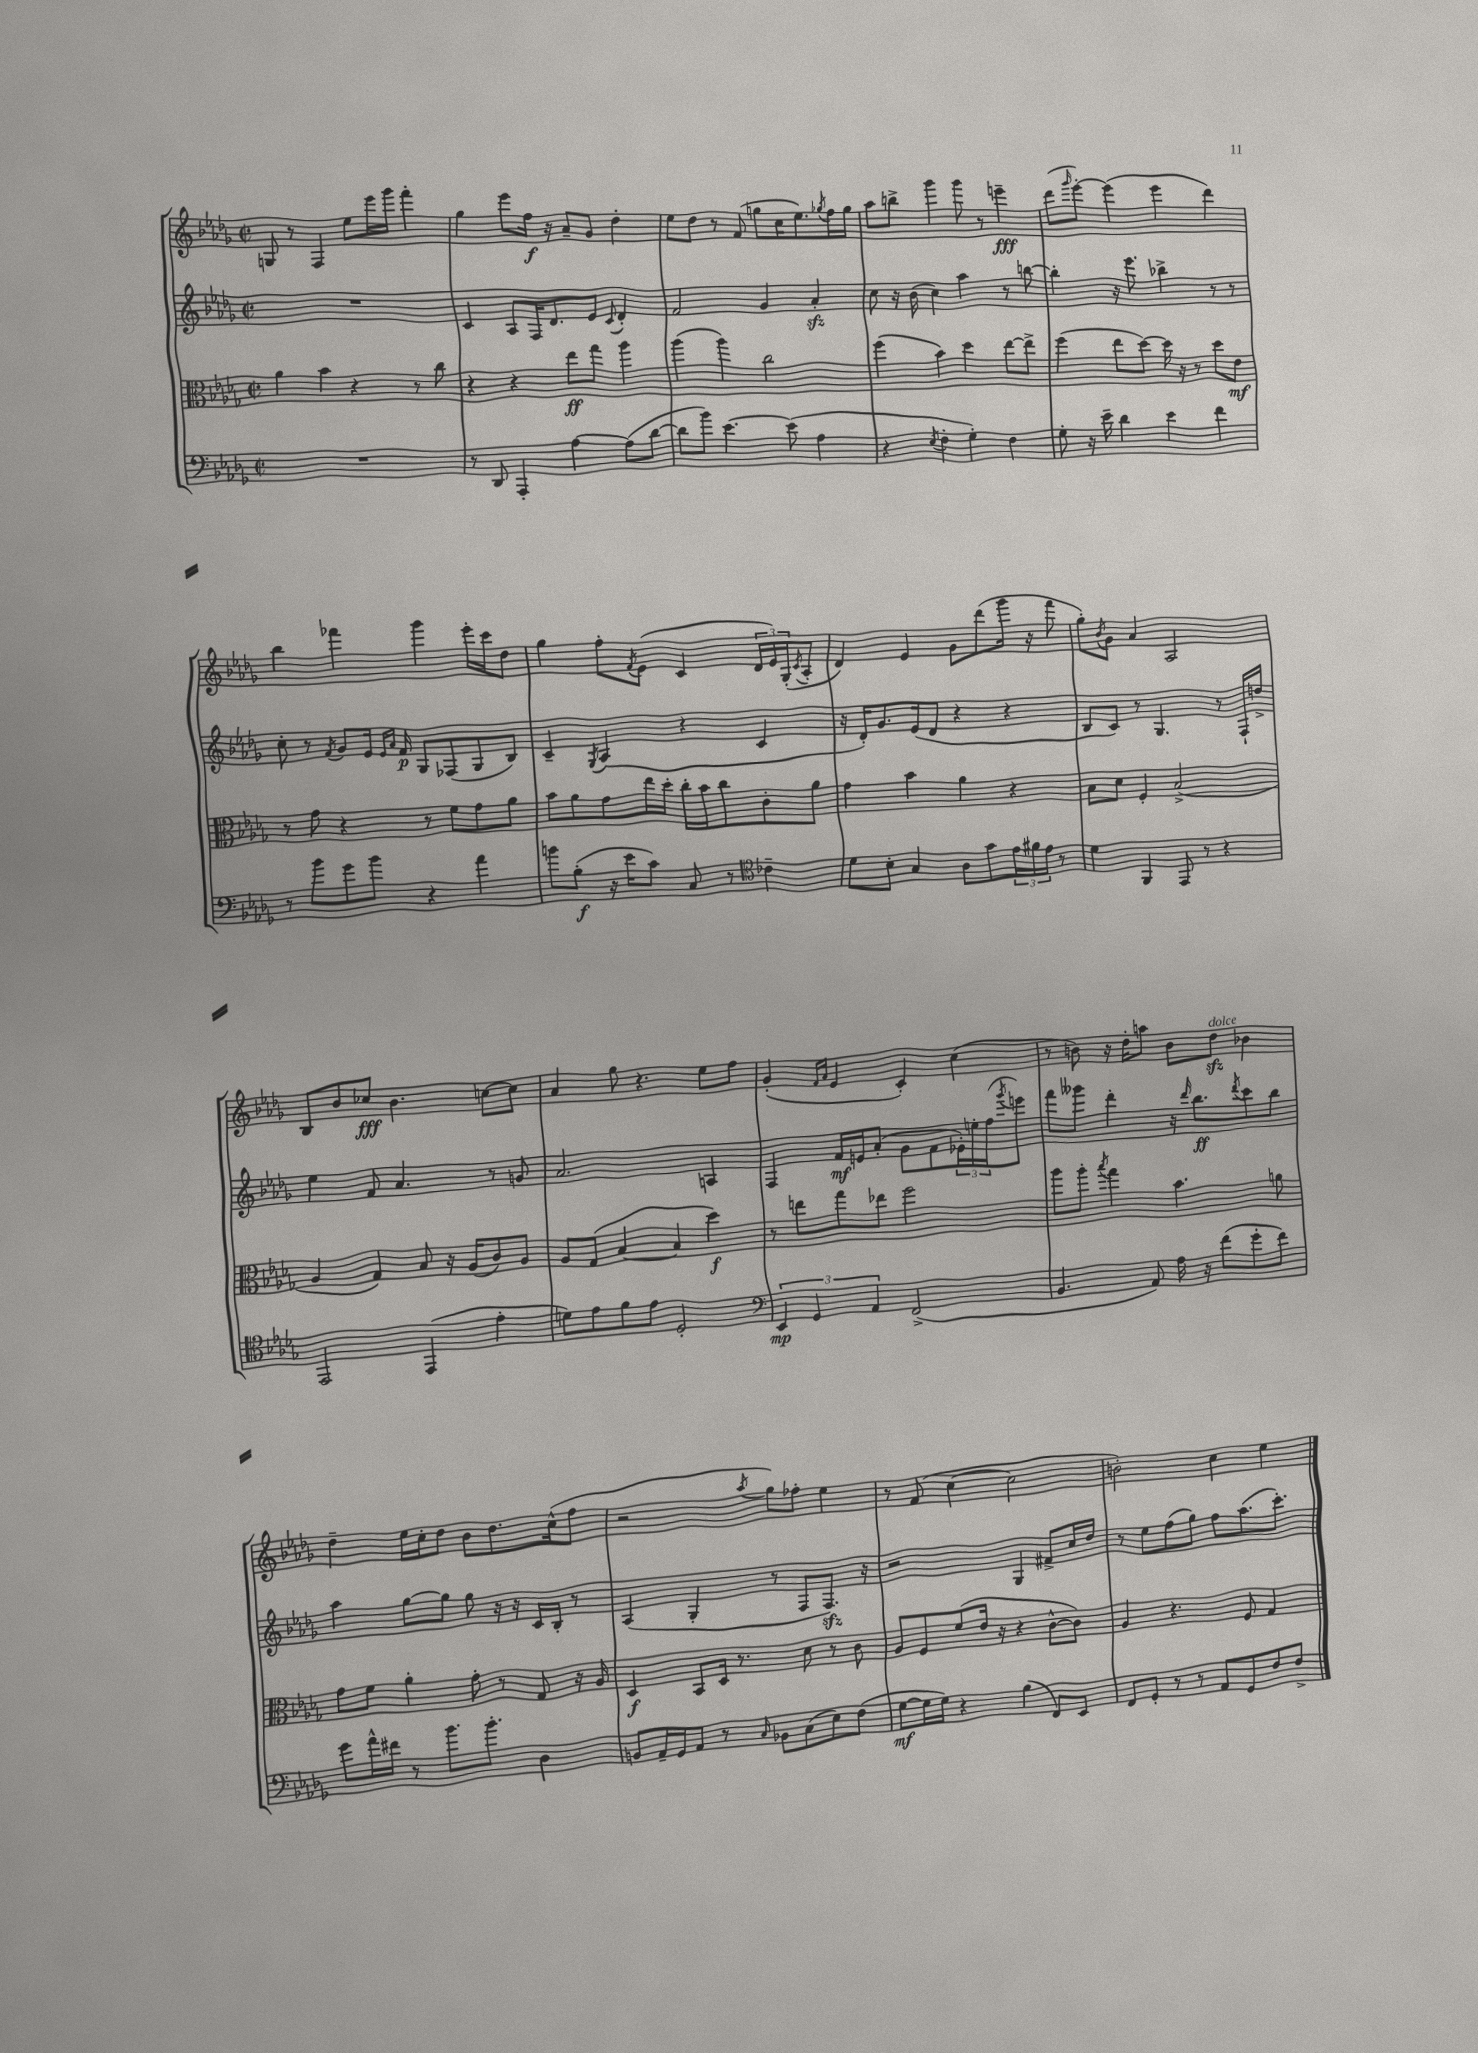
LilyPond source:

<<
\new StaffGroup <<
\new Staff = "s0" {
    \clef treble \key des \major \defaultTimeSignature \time 2/2
    g8 r8 f4 ees''8 ees'''16 ges'''16 f'''4-. |
    ges''4 ees'''8 f''16\f r16 aes'8-- ges'8 des''4-. |
    ees''8 des''8 r8 f'8( g''8 c''16 ees''8.) \acciaccatura { ges''8 } f''16 ges''16 |
    aes''8 b''8-> ges'''4 ges'''8 r8 e'''4--\fff |
    des'''8( \grace { ges'''16 } ees'''8~-.) ees'''4( ees'''4 des'''4) |
    bes''4 fes'''4 ges'''4 ees'''16-. c'''16 des''8 |
    ges''4 f''8-. \acciaccatura { f'8 } ees'8( c'4 \tuplet 3/2 { des'16 ees'16) ges16-.( } \acciaccatura { c'8 } aes8-. |
    des'4) ees'4 ges'8 des'''8( ges'''16 r16 f'''8 |
    ges''8-.) \acciaccatura { bes'8 } ges'8 aes'4 aes2 |
    bes8 bes'8 ces''8\fff bes'4. c''8~ c''8 |
    aes'4 ges''8 r4. ees''8 f''8 |
    ges'4-.( \grace { f'16 aes'16 } ees'4 c'4-.) c''4( |
    r8 b'8) r16 des''16-. a''8 b'8 des''8\sfz^\markup { \italic "dolce" } bes'4 |
    des''4-- ees''16 c''16-. des''8 bes'8 des''8. c''16-^( f''8 |
    r2 \acciaccatura { aes''8 } ges''8) fes''8-. ees''4 |
    r8 f'8( c''4~ c''2 |
    b'2-.) c''4 ees''4 \bar "|." |
}
\new Staff = "s1" {
    \clef treble \key des \major \defaultTimeSignature \time 2/2
    R1 |
    c'4 aes8 f16 des'8. ees'8 \appoggiatura { c'8 } des'4-. |
    f'2 ges'4 aes'4-.\sfz |
    c''8 r16 bes'16( c''4) aes''4 r8 b''8~ |
    b''4-. r16 ees'''8. bes''4-> r8 r8 |
    c''8-. r8 \acciaccatura { f'8 } ges'8 ees'16 \grace { ees'16 aes'16 } f'16\p ges8 fes8( ges8 bes8) |
    c'4-- \acciaccatura { ges8 } aes4( r4 c'4 |
    r16 des'16-.) ges'8. ees'16( des'8 r4 r4 |
    bes8 c'8) r8 ges4. r8 f16-! d''16-> |
    ees''4 f'8 aes'4. r8 g'8 |
    aes'2. a4 |
    f4 f'16\mf e'16 aes'8-.( ges'8 f'8 \tuplet 3/2 { ees'16-.) e''16-. f''16( } \acciaccatura { ges'''8 } e'''8) |
    f'''8 geses'''8 des'''4-. r16 \grace { des'''16 } bes''8.\ff \acciaccatura { des'''8 } c'''8 bes''8 |
    aes''4 ges''8~ ges''8 ges''8 r16 r16 c'16 bes16-. r8 |
    aes4( ges4-. r8 f8 f8.\sfz) r16 |
    r2 ges4 fis'8-> c''16 des''16 |
    r8 ees''8 f''8( ges''8) f''8 aes''8.( c'''8.-.) \bar "|." |
}
\new Staff = "s2" {
    \clef alto \key des \major \defaultTimeSignature \time 2/2
    aes'4 bes'4 r4 r8 c''8 |
    r4 r4 ees''8\ff ges''8 aes''4 |
    aes''4( aes''4) c''2 |
    f''4( bes'4) des''4 ees''8~ ees''8-> |
    f''4( ees''8 des''8~) des''16 r16 r8 des''8 ees'8\mf |
    r8 ges'8 r4 r8 f'8 ges'8 aes'8 |
    bes'8 aes'8 ges'8 ees''16 des''16-. c''16-. bes'16 c''8 c'8-. aes'8 |
    ges'4 bes'4 aes'4 r4 |
    bes8 des'8 f4-. bes2->( |
    aes4 ges4) bes8 r16 aes16( c'8) aes8 |
    aes8 ges8( bes4~ bes4 des''4\f) |
    r8 e''8 ges''8 ees''8 f''2 |
    aes''8 aes''8-. \acciaccatura { bes''8 } ges''4 bes'4. a'8 |
    ges'8 f'8 aes'4-. ges'8-. r8 ges8 r16 aes16 |
    des4\f bes,8 des16 r8. des'8 r8 c'8 |
    aes8 f8 f'8( ees'16 r16 r4 c'8~-^ c'8) |
    aes4 r4. f8 ges4 \bar "|." |
}
\new Staff = "s3" {
    \clef bass \key des \major \defaultTimeSignature \time 2/2
    R1 |
    r8 des,8 aes,,4-. aes4~ aes8( des'8~ |
    des'8 bes'8) ees'4.~ ees'8( aes4 |
    r4 \acciaccatura { ees8 } f4-. ges4-.) f4 |
    ges8-. r16 ees'16-- des'4 ees'4 f'4 |
    r8 bes'8 ges'8 bes'8 r4 aes'4 |
    b'8 bes8-.\f( r16 ees'16 c'8) c8 r8 \clef tenor ces'4-- |
    des'8 bes8-. ges4 aes8 ges'8 \tuplet 3/2 { ees'16 fis'16 ees'16 } r8 |
    des'4 f,4 ees,8 r8 r4 |
    ees,2 ees,4( ees'4-. |
    d'8) ees'8 f'8 ees'8 des2-. |
    \clef bass \tuplet 3/2 { ees,4\mp ges,4 aes,4 } f,2->( |
    bes,4. aes,8) aes16 r16 f'8( ges'8-. f'8) |
    ges'8 aes'16-^ fis'16 r8 bes'8. bes'8.-. des4 |
    b,8 aes,16-- ges,16 aes,8 r8 \grace { c16 } bes,8 c8( ees8) f8( |
    ges8~\mf ges16 ges16) r4 bes4( f,8) ees,8 |
    f,8 ges,8-. r8 r8 aes,8 ges,8 f8 f8-> \bar "|." |
}
>>
>>
\layout { \context { \Score \remove "Bar_number_engraver" } }
